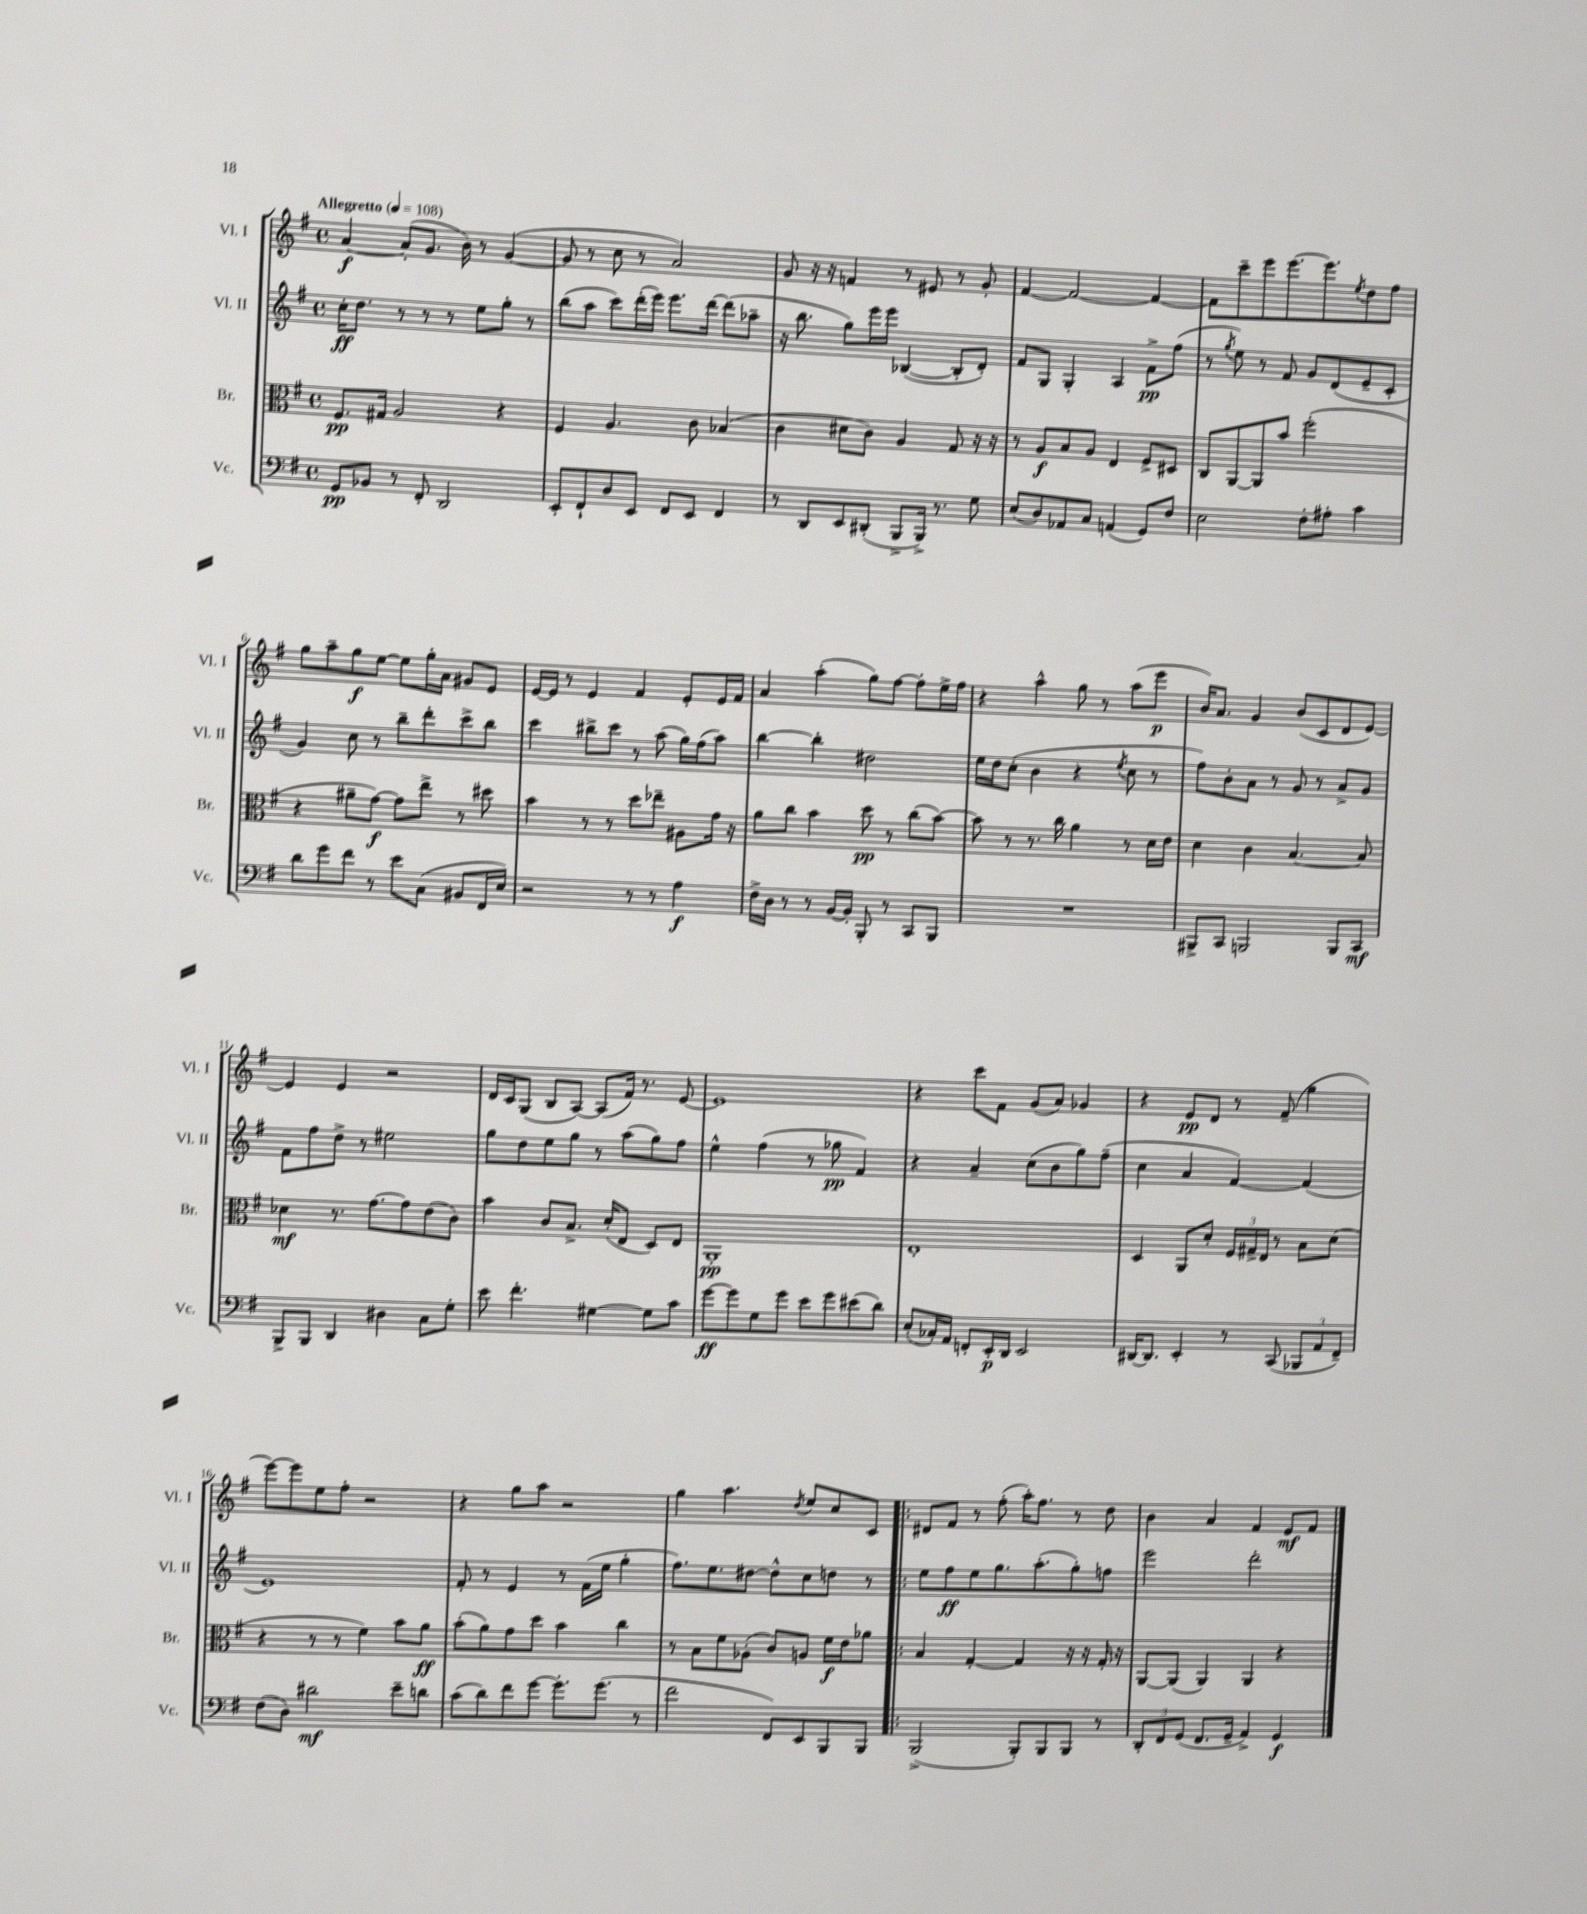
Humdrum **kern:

**kern	**dynam	**kern	**dynam	**kern	**dynam	**kern	**dynam
*part4	*part4	*part3	*part3	*part2	*part2	*part1	*part1
*staff4	*staff4	*staff3	*staff3	*staff2	*staff2	*staff1	*staff1
*I"Vc.	*	*I"Br.	*	*I"Vl. II	*	*I"Vl. I	*
*I'Vc.	*	*I'Br.	*	*I'Vl. II	*	*I'Vl. I	*
*clefF4	*	*clefC3	*	*clefG2	*	*clefG2	*
*k[f#]	*	*k[f#]	*	*k[f#]	*	*k[f#]	*
*M4/4	*	*M4/4	*	*M4/4	*	*M4/4	*
*met(c)	*	*met(c)	*	*met(c)	*	*met(c)	*
*MM108	*	*MM108	*	*MM108	*	*MM108	*
=1	=1	=1	=1	=1	=1	=1	=1
!	!	!	!	!	!	!LO:TX:a:B:t=Allegretto	!
8GG/L	pp	8.F#/L	pp	16cc'\KL	ff	[4a/	f
.	.	.	.	8.dd\J	.	.	.
8BB-X/J	.	.	.	.	.	.	.
.	.	16G#X/Jk	.	.	.	.	.
8r	.	2A/	.	8r	.	(8a'/L]	.
8FF#'/	.	.	.	8r	.	8.g/J	.
2DD/	.	.	.	8r	.	.	.
.	.	.	.	.	.	16b\)	.
.	.	.	.	8ee\L	.	8r	.
.	.	4r	.	8gg'\J	.	([4g/	.
.	.	.	.	8r	.	.	.
=2	=2	=2	=2	=2	=2	=2	=2
8EE'/L	.	4F#/	.	(8bb\L	.	8g/]	.
8FF#`/	.	.	.	8aa\J	.	8r	.
8D/	.	4.A/	.	8ccc\L)	.	8cc\	.
8EE/J	.	.	.	(16ddd'\L	.	8r	.
.	.	.	.	16eee\JJ)	.	.	.
8FF#/L	.	.	.	8.eee\L	.	2a/)	.
8EE/J	.	8c\	.	.	.	.	.
.	.	.	.	[16ddd\Jk	.	.	.
4FF#/	.	(4B-X/	.	(8ddd\L]	.	.	.
.	.	.	.	8aa-X~\J	.	.	.
=3	=3	=3	=3	=3	=3	=3	=3
8r	.	4c\	.	16r	.	8g/	.
.	.	.	.	8.bb\	.	.	.
8DD/L	.	.	.	.	.	16r	.
.	.	.	.	.	.	16r	.
8EE/	.	8d#X\L	.	8gg\L)	.	4fn/	.
(8DD#X'/J	.	8c\J)	.	16eee\L	.	.	.
.	.	.	.	16eee\JJ	.	.	.
8BBB^/L	.	4A/	.	([4B-X/	.	8r	.
16BBB^/Jk)	.	.	.	.	.	8e#X/	.
8.r	.	.	.	.	.	.	.
.	.	8G/	.	8B-'/L]	.	8r	.
8G\	.	16r	.	8d'/J)	.	8g'/	.
.	.	16r	.	.	.	.	.
=4	=4	=4	=4	=4	=4	=4	=4
(8E/L	.	8r	.	8f#/L	.	[4f#/	.
8D/)	.	8A/L	f	8G/J	.	.	.
8AA-X/	.	8B/	.	4G'/	.	2f#/_	.
8C/J	.	8A/J	.	.	.	.	.
(4AAn/	.	4E/	.	4A/	.	.	.
8GG/L)	.	8F#^/L	.	8f#^\L	pp	4f#/_	.
8F#/J	.	8D#X/J	.	(8ff#\J	.	.	.
=5	=5	=5	=5	=5	=5	=5	=5
2E\	.	8C/L	.	8r	.	8f#\L]	.
.	.	.	.	8qgg/	.	.	.
.	.	[8AA/	.	8ee\)	.	8ccc~\	.
.	.	8AA/]	.	8r	.	8eee\	.
.	.	8b/J	.	8f#/	.	[8.eee\	.
8F#'\L	.	(2ff#'\	.	8g/L	.	.	.
.	.	.	.	.	.	8.eee\]	.
8A#X'\J	.	.	.	(8d/	.	.	.
.	.	.	.	.	.	8qee/	.
4c\	.	.	.	8e~/	.	8dd\	.
.	.	.	.	8c'/J	.	8ff#\J	.
!!LO:LB:g=z
=6	=6	=6	=6	=6	=6	=6	=6
8d\L	.	4r	.	4g/)	.	8gg\L	.
8g\	.	.	.	.	.	8aa~\	.
8f#\J	.	8a#X~\L	.	8cc\	.	8gg\	f
8r	.	[8g\J)	f	8r	.	[8ee\J	.
8e\L	.	8g\L]	.	8bb~\L	.	8ee\L]	.
(8C\J	.	8ee^\J	.	8ddd'\	.	16gg'\L	.
.	.	.	.	.	.	16a\JJ	.
8BB#X/L	.	8r	.	8ccc^\	.	8g#X/L	.
16FF#/L	.	8dd#X\	.	8bb\J	.	8e/J	.
16E/JJ)	.	.	.	.	.	.	.
=7	=7	=7	=7	=7	=7	=7	=7
2r	.	4b\	.	4ccc\	.	[16e/LL	.
.	.	.	.	.	.	16e/JJ]	.
.	.	.	.	.	.	8r	.
.	.	8r	.	8bb#X^\L	.	4e/	.
.	.	8r	.	8ccc\J	.	.	.
8r	.	8dd\L	.	8r	.	4f#/	.
8r	.	8ee-X~\J	.	(8aa\	.	.	.
4A\	f	8A#X\L	.	16gg\LL)	.	8e'/L	.
.	.	.	.	(16ff#\J	.	.	.
.	.	16g\Jk	.	8aa\J)	.	16e/L	.
.	.	16r	.	.	.	16f#/JJ	.
=8	=8	=8	=8	=8	=8	=8	=8
16F#^\LL	.	8a\L	.	[4bb\	.	4a/	.
16D\JJ	.	.	.	.	.	.	.
8r	.	8cc\J	.	.	.	.	.
8r	.	4b\	.	4bb'\]	.	(4aa'\	.
[16BB/LL	.	.	.	.	.	.	.
16BB'/JJ]	.	.	.	.	.	.	.
8BBB'/	.	8dd\	pp	2dd#X\	.	8gg\L)	.
8r	.	8r	.	.	.	[8ff#\J	.
8CC/L	.	(8cc\L	.	.	.	8ff#'\L]	.
8BBB/J	.	[8b\J)	.	.	.	16ee^\L	.
.	.	.	.	.	.	16ff#\JJ	.
=9	=9	=9	=9	=9	=9	=9	=9
1r	.	8b\]	.	16ee\LL	.	4r	.
.	.	.	.	16dd\J	.	.	.
.	.	8r	.	(8cc'\J	.	.	.
.	.	8.r	.	4b\	.	4aa^^\	.
.	.	16cc\	.	.	.	.	.
.	.	4a\	.	4r	.	8gg\	.
.	.	.	.	.	.	8r	.
.	.	.	.	8qee/	.	.	.
.	.	8r	.	8cc\	.	(8aa\L	.
.	.	16d\LL	.	8r	.	8eee\J	p
.	.	16e\JJ	.	.	.	.	.
=10	=10	=10	=10	=10	=10	=10	=10
8BBB#X^/L	.	4d\	.	8ff#\L)	.	16b/KL)	.
.	.	.	.	.	.	8.a/J	.
8CC/J	.	.	.	8b'\	.	.	.
2BBBn/	.	4c\	.	8a\J	.	4g/	.
.	.	.	.	8r	.	.	.
.	.	[4.B/	.	8g/	.	(8b/L	.
.	.	.	.	8r	.	8c/	.
8BBB/L	.	.	.	8a^/L	.	8d/	.
8CC/J	mf	8B/]	.	8g/J	.	[8e/J)	.
!!LO:LB:g=z
=11	=11	=11	=11	=11	=11	=11	=11
8BBB^/L	.	4d-X\	mf	8f#\L	.	4e/]	.
8BBB/J	.	.	.	8ff#\	.	.	.
4DD/	.	8.r	.	8dd^\J	.	4e/	.
.	.	.	.	8r	.	.	.
.	.	[8.g\L	.	.	.	.	.
4D#X\	.	.	.	2ee#X\	.	2r	.
.	.	8g\]	.	.	.	.	.
8C\L	.	(8e\	.	.	.	.	.
8G'\J	.	8c\J)	.	.	.	.	.
=12	=12	=12	=12	=12	=12	=12	=12
8e\	.	4b\	.	8gg\L	.	16d/LL	.
.	.	.	.	.	.	16c/J	.
4.f#'\	.	.	.	8dd\	.	(8G/J	.
.	.	8c/L	.	8ee\	.	8B/L	.
.	.	8.B^/J	.	8gg\J	.	[8A/J)	.
[4G#X\	.	.	.	8r	.	(8A/L]	.
.	.	(16d'/KL	.	.	.	.	.
.	.	8E/J	.	(8aa\L	.	16f#/Jk)	.
.	.	.	.	.	.	8.r	.
8G#\L]	.	8D/L)	.	8gg\)	.	.	.
8c\J	.	8E/J	.	8ff#\J	.	[8e/	.
=13	=13	=13	=13	=13	=13	=13	=13
[8g\L	ff	1AA'	pp	4ee^^\	.	1e]	.
8g\]	.	.	.	.	.	.	.
8G\	.	.	.	(4ff#\	.	.	.
8g\J	.	.	.	.	.	.	.
8e\L	.	.	.	8r	.	.	.
8g\	.	.	.	8gg-X\	pp	.	.
(8e#X\	.	.	.	4f#/)	.	.	.
8d\J)	.	.	.	.	.	.	.
=14	=14	=14	=14	=14	=14	=14	=14
(8E'/L	.	1E'	.	4r	.	4r	.
16C-X'/L)	.	.	.	.	.	.	.
16AA/JJ	.	.	.	.	.	.	.
8FFn'/L	.	.	.	4a~/	.	8ccc\L	.
16EE'/L	p	.	.	.	.	8f#\J	.
16DD/JJ	.	.	.	.	.	.	.
2EE/	.	.	.	(8cc\L	.	(8g/L	.
.	.	.	.	8b\	.	8a/J)	.
.	.	.	.	8gg\)	.	4g-X/	.
.	.	.	.	(8ff#~\J	.	.	.
=15	=15	=15	=15	=15	=15	=15	=15
[16DD#X/KL	.	4D/	.	4cc\	.	4r	.
8.DD#/J]	.	.	.	.	.	.	.
4EE'/	.	8AA/L	.	4a/	.	8e/L	pp
.	.	8d'/J	.	.	.	8d/J	.
8r	.	24F#/LL	.	[4f#/)	.	8r	.
.	.	24G#X^/	.	.	.	.	.
.	.	24E/JJ	.	.	.	.	.
(8CC/	.	8r	.	.	.	(8f#~/	.
12BBB-X/L	.	8B\L	.	(4f#/]	.	4gg\	.
12AA/	.	.	.	.	.	.	.
.	.	(8d\J	.	.	.	.	.
12FF#~/J)	.	.	.	.	.	.	.
!!LO:LB:g=z
=16	=16	=16	=16	=16	=16	=16	=16
(8F#\L	.	4r	.	1e)	.	[8eee\L)	.
8D\J)	.	.	.	.	.	8eee\]	.
2d#X\	mf	8r	.	.	.	8ee\	.
.	.	8r	.	.	.	8ff#'\J	.
.	.	4f#\)	.	.	.	2r	.
8e~\L	.	8b\L	.	.	.	.	.
8dn\J	.	8a\J	ff	.	.	.	.
=17	=17	=17	=17	=17	=17	=17	=17
(8c\L	.	(8b'\L	.	8f#'/	.	4r	.
8d\)	.	8a\)	.	8r	.	.	.
8f#\	.	8g\	.	4e/	.	8gg\L	.
[8g\J	.	8dd\J	.	.	.	8aa\J	.
8.g'\L]	.	4b\	.	8r	.	2r	.
.	.	.	.	(16f#\LL	.	.	.
(8.g\J	.	.	.	16ee\JJ	.	.	.
.	.	4cc\	.	4gg'\	.	.	.
8r	.	.	.	.	.	.	.
=18	=18	=18	=18	=18	=18	=18	=18
2f#\	.	8r	.	8.ff#\L)	.	4gg\	.
.	.	8B\L	.	.	.	.	.
.	.	.	.	8.ee\	.	.	.
.	.	8f#\	.	.	.	4.aa\	.
.	.	(8A-X'\J	.	[8dd#X\J	.	.	.
8FF#/L)	.	8c/L)	.	8dd#^^\L]	.	.	.
.	.	.	.	.	.	8qdd/	.
8EE/	.	8An/J	.	8cc\	.	8ee/L	.
8BBB/	.	16f#\LL	f	8ddn\J	.	8cc/	.
.	.	16e\J	.	.	.	.	.
8BBB/J	.	8a-X\J	.	8r	.	8c/J	.
=19!|:	=19!|:	=19!|:	=19!|:	=19!|:	=19!|:	=19!|:	=19!|:
(2BBB^/	.	4B/	.	8ee\L	.	8d#X/L	.
.	.	.	.	8ff#\	ff	8f#/J	.
.	.	[4G'/	.	8ee\	.	8r	.
.	.	.	.	8.gg\	.	(8ff#'\	.
8BBB'/L)	.	4G/]	.	.	.	16aa'\KL)	.
.	.	.	.	(8.aa'\	.	8.ff#\J	.
8BBB/	.	.	.	.	.	.	.
8BBB/J	.	16r	.	8gg'\)	.	8r	.
.	.	16r	.	.	.	.	.
8r	.	16G'/	.	8ffn\J	.	8dd\	.
.	.	16r	.	.	.	.	.
=20	=20	=20	=20	=20	=20	=20	=20
12DD'/L	.	[8AA/L	.	2eee\	.	4b\	.
12FF#/	.	.	.	.	.	.	.
.	.	(8AA/J]	.	.	.	.	.
(12GG/J	.	.	.	.	.	.	.
8.FF#/L	.	4AA/)	.	.	.	4a/	.
16GG~/Jk	.	.	.	.	.	.	.
4AA^/)	.	4AA/	.	2ddd'\	.	4f#/	.
4GG/	f	4r	.	.	.	8e/L	mf
.	.	.	.	.	.	8f#/J	.
==	==	==	==	==	==	==	==
*-	*-	*-	*-	*-	*-	*-	*-
